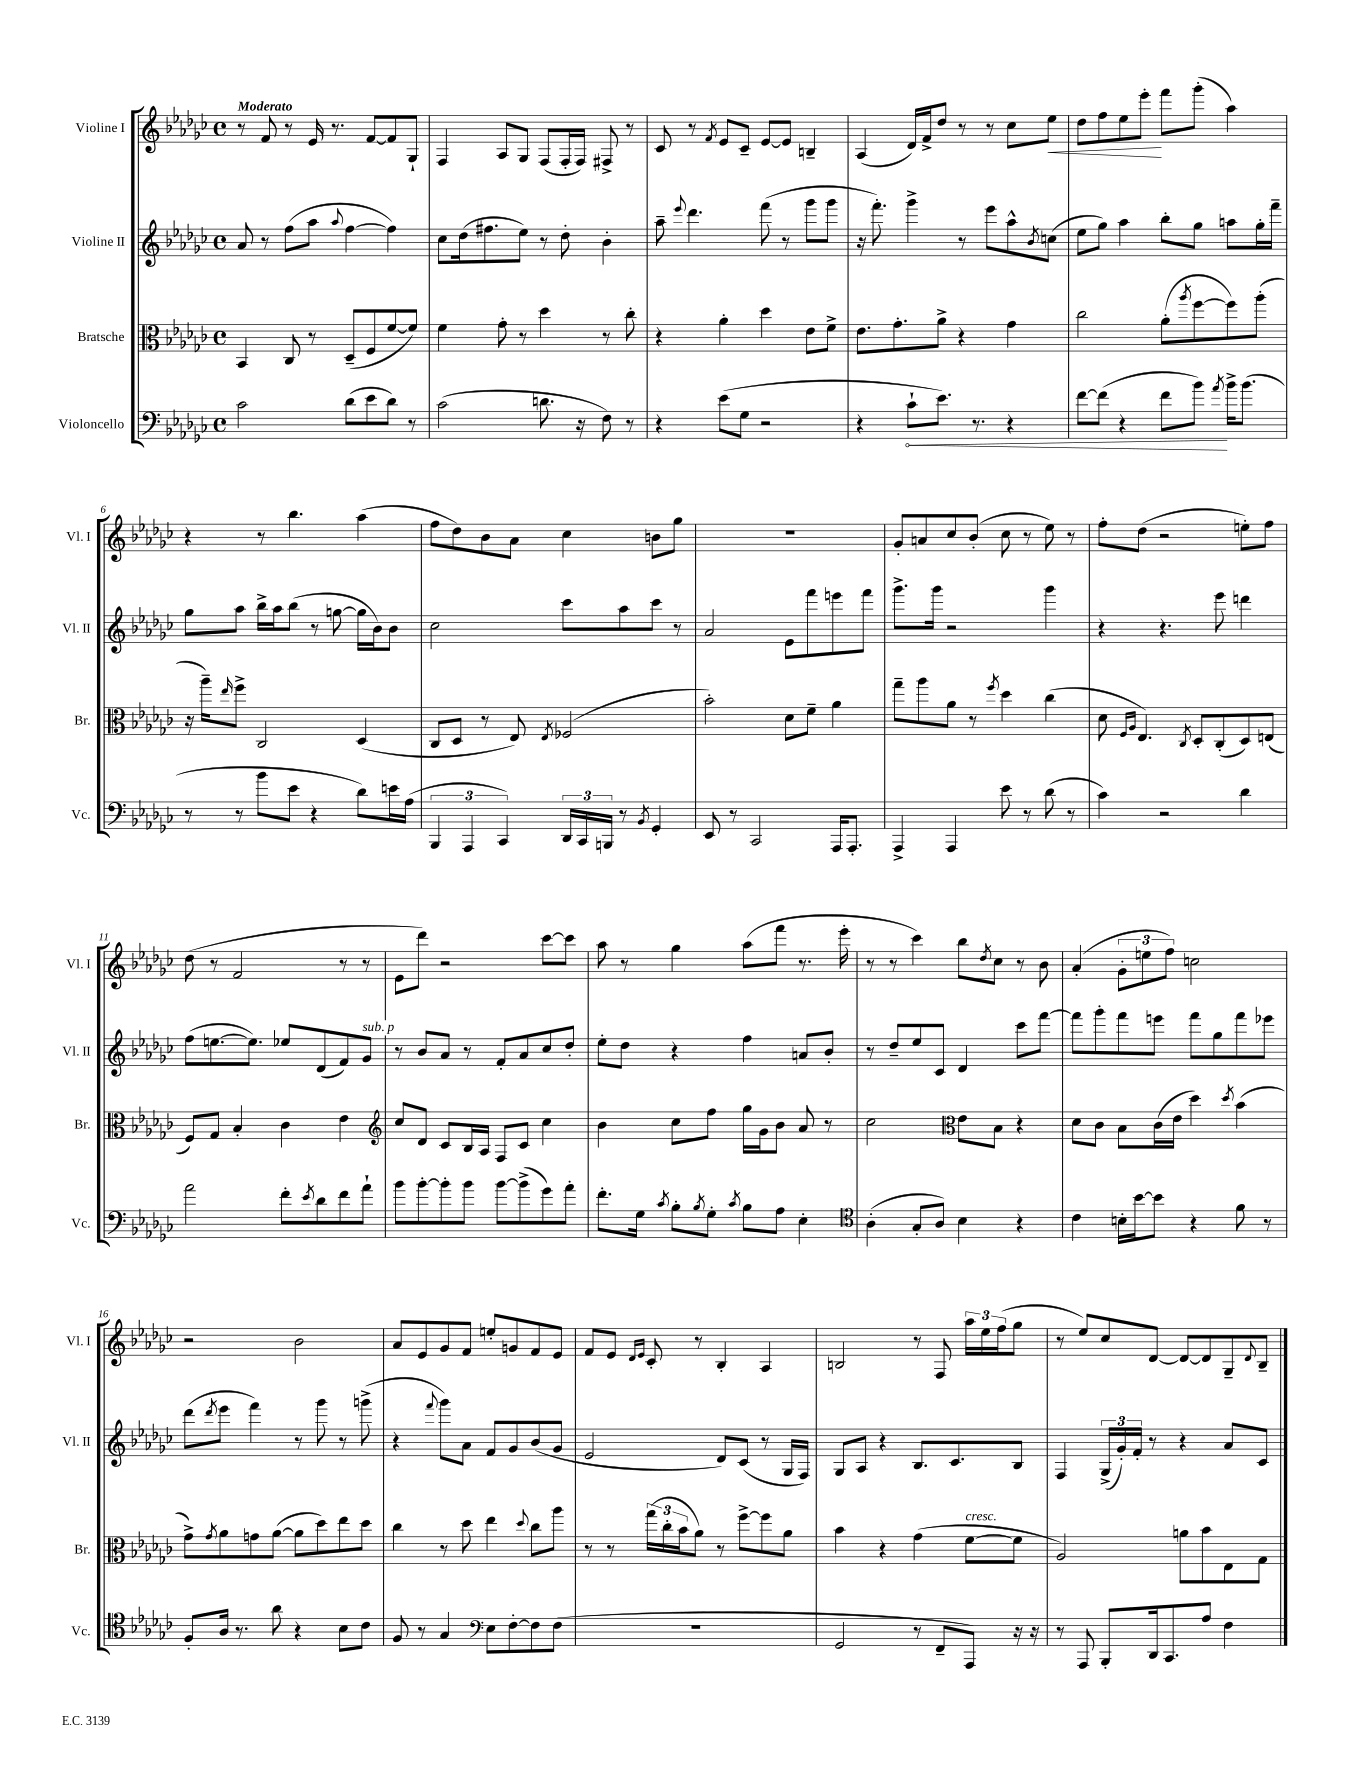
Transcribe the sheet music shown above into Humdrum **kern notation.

**kern	**kern	**kern	**kern
*staff4	*staff3	*staff2	*staff1
*clefF4	*clefC3	*clefG2	*clefG2
*k[b-e-a-d-g-c-]	*k[b-e-a-d-g-c-]	*k[b-e-a-d-g-c-]	*k[b-e-a-d-g-c-]
*M4/4	*M4/4	*M4/4	*M4/4
*met(c)	*met(c)	*met(c)	*met(c)
2c-	4BB-	8a-	8r
.	.	8r	8f
.	8C-	(8ff	8r
.	8r	8aa-	16e-
.	.	.	8.r
.	.	8qqaa-	.
(8d-	(8D-~	[4ff	.
8e-	8F	.	[8f
8d-)	[8f	4ff])	8f]
8r	8f])	.	8G-`
=	=	=	=
(2c-	4f	8cc-	4F
.	.	(16dd-	.
.	.	8.ff#	.
.	8g-'	.	8A-
.	8r	8ee-)	8G-
8.d	4dd-	8r	(8F
.	.	8dd-'	16F'
16r	.	.	16F)
8F)	8r	4b-'	8F#^
8r	8cc-'	.	8r
=	=	=	=
4r	4r	8aa-~	8c-
.	.	8qqeee-	.
.	.	4.ddd-	8r
.	.	.	8qf
(8e-	4a-'	.	8e-
8G-	.	.	8c-~
2r	4dd-	(8fff	[8e-
.	.	8r	8e-]
.	8e-	8ggg-	4B~
.	8f^	8ggg-	.
=	=	=	=
4r	8.e-	16r	(4A-
.	.	8.fff')	.
.	8.g-'	.	.
8c-`	.	4ggg-^	16d-)
.	.	.	16f^
8.e-)	8a-^	.	8dd-
.	4r	8r	8r
8.r	.	.	.
.	.	8eee-	8r
4r	4g-	8aa-^^	8cc-
.	.	8qb-	.
.	.	(8cc	8ee-
=	=	=	=
[8f	2cc-	8ee-	8dd-
(8f]	.	8gg-)	8ff
4r	.	4aa-	8ee-
.	.	.	8eee-'
8f	(8a-'	8bb-'	8fff
.	8qaa-	.	.
8b-)	[8ff	8gg-	(8ggg-'
8qa-	.	.	.
16b-^	8ff])	8aa	4aa-)
(8.b-	.	.	.
.	(8aa-'	16gg-'	.
.	.	16fff~	.
=	=	=	=
8r	16r	8gg-	4r
.	16aa-~)	.	.
.	16qqee-	.	.
8r	8ff^	8aa-	.
8b-	2C-	16bb-^	8r
.	.	16aa-	.
8e-	.	(8bb-	4.bb-
4r	.	8r	.
.	.	[8gg	.
8d-)	(4D-	16gg]	(4aa-
.	.	16b-)	.
16e	.	8b-	.
(16A-	.	.	.
=	=	=	=
6BBB-	8C-	2cc-	8ff
.	8D-	.	8dd-)
6AAA-	.	.	.
.	8r	.	8b-
6CC-)	.	.	.
.	8E-)	.	8a-
.	8qE-	.	.
24DD-	(2F-	8ccc-	4cc-
24CC-	.	.	.
24BBB	.	.	.
8r	.	8aa-	.
8qBB-	.	.	.
4GG-'	.	8ccc-	8b
.	.	8r	8gg-
=	=	=	=
8EE-	2b-')	2a-	1r
8r	.	.	.
2CC-	.	.	.
.	8d-	8e-	.
.	8f~	8fff	.
16AAA-	4a-	8eee	.
8.AAA-'	.	.	.
.	.	8fff	.
=	=	=	=
4AAA-^	8gg-~	8.ggg-^	8g-'
.	8aa-	.	8a
.	.	16ggg-	.
4AAA-	8a-	2r	8cc-
.	8r	.	(8b-'
.	8qff	.	.
8e-	4dd-	.	8cc-
8r	.	.	8r
(8d-	(4cc-	4ggg-	8ee-)
8r	.	.	8r
=	=	=	=
4c-)	8d-	4r	8ff'
.	16qqF	.	.
.	16qqA-	.	.
.	4.E-)	.	(8dd-
2r	.	4.r	2r
.	8qC-	.	.
.	8D-'	.	.
.	(8C-'	8eee-	.
4d-	8D-)	4ddd	8ee')
.	(8E	.	8ff
=	=	=	=
2a-	8F)	(8ff	(8dd-
.	8G-	[8.ee	8r
.	4B-'	.	2f
.	.	8.ee])	.
8f'	4c-	8ee-	.
8qe-	.	.	.
8d-	.	(8d-	.
8f	4e-	8f)	8r
8a-`	.	8g-	8r
=	=	=	=
*	*clefG2	*	*
8b-	8cc-	8r	8e-
[8b-'	8d-	8b-	8ddd-)
8b-']	8c-	8a-	2r
8b-	16B-	8r	.
.	16A-	.	.
[8b-	8F	8f'	.
(8b-^]	8c-	8a-	.
8g-)	4cc-	8cc-	[8ccc-
8a-'	.	8dd-'	8ccc-]
=	=	=	=
8.f'	4b-	8ee-'	8aa-
.	.	8dd-	8r
16G-	.	.	.
8qc-	.	.	.
8B-'	8cc-	4r	4gg-
8qB-	.	.	.
8G-'	8ff	.	.
8qc-	.	.	.
8B-	16gg-	4ff	(8aa-
.	16g-	.	.
8A-	8b-	.	8fff
4E-'	8a-	8a	8.r
.	8r	8b-'	.
.	.	.	16eee-'
=	=	=	=
*clefC4	*	*	*
(4A-'	2cc-	8r	8r
.	.	8dd-~	8r
8G-'	.	8ee-	4ccc-)
8A-)	.	8c-	.
*	*clefC3	*	*
4B-	8e-	4d-	8bb-
.	.	.	8qdd-
.	8B-	.	8cc-
4r	4r	8ccc-	8r
.	.	[8fff	8b-
=	=	=	=
4c-	8d-	8fff]	(4a-'
.	8c-	8ggg-'	.
16B'	8B-	8fff	12g-'
[16b-	.	.	.
.	.	.	12ee
8b-]	(16c-	8eee	.
.	.	.	12ff)
.	16e-	.	.
4r	4dd-)	8fff	2cc
.	.	8gg-	.
.	8qdd-	.	.
8f	(4b-	8fff	.
8r	.	8eee-	.
=	=	=	=
8F'	8g-^)	(8ddd-	2r
.	8qg-	8qddd-	.
16A-	8a-	8eee-	.
8.r	.	.	.
.	8g	4fff)	.
8a-	([8a-	.	.
4r	8a-]	8r	2b-
.	8dd-)	8ggg-	.
8B-	8ee-	8r	.
8c-	8dd-	(8ggg^	.
=	=	=	=
8F	4cc-	4r	8a-
8r	.	.	8e-
.	.	8qqfff	.
4G-	8r	8ggg-)	8g-
.	8dd-	8a-	8f
*clefF4	*	*	*
8E-	4ee-	8f	8ee'
[8F'	.	8g-	8g
.	8qqdd-	.	.
8F]	8cc-	(8b-	8f
(8F	8aa-	8g-	8e-
=	=	=	=
1r	8r	2e-	8f
.	8r	.	8e-
.	.	.	16qqd-
.	.	.	16qqe-
.	(24gg-	.	8c-'
.	24cc-'	.	.
.	24b-	.	.
.	8a-)	.	8r
.	8r	8d-)	4B-'
.	[8ff^	(8c-	.
.	8ff]	8r	4A-
.	8a-	16G-	.
.	.	16F)	.
=	=	=	=
2GG-	4b-	8G-	2B
.	.	8A-	.
.	4r	4r	.
8r	(4g-	8.B-	8r
8FF~	.	.	8F
.	.	8.c-	.
8AAA-)	[8f	.	24aa-
.	.	.	24ee-
.	.	.	(24ff
16r	8f]	8B-	8gg-
16r	.	.	.
=	=	=	=
8r	2A-)	4F	8r
8AAA-	.	.	8ee-)
8BBB-'	.	(24G-^	8cc-
.	.	24g-')	.
.	.	24f'	.
16DD-	.	8r	[8d-
8.CC-	.	.	.
.	8a	4r	8d-_
8A-	8b-	.	8d-]
4F	8E-	8a-	8G-~
.	.	.	8qqd-
.	8G-	8c-	8B-~
==	==	==	==
*-	*-	*-	*-
